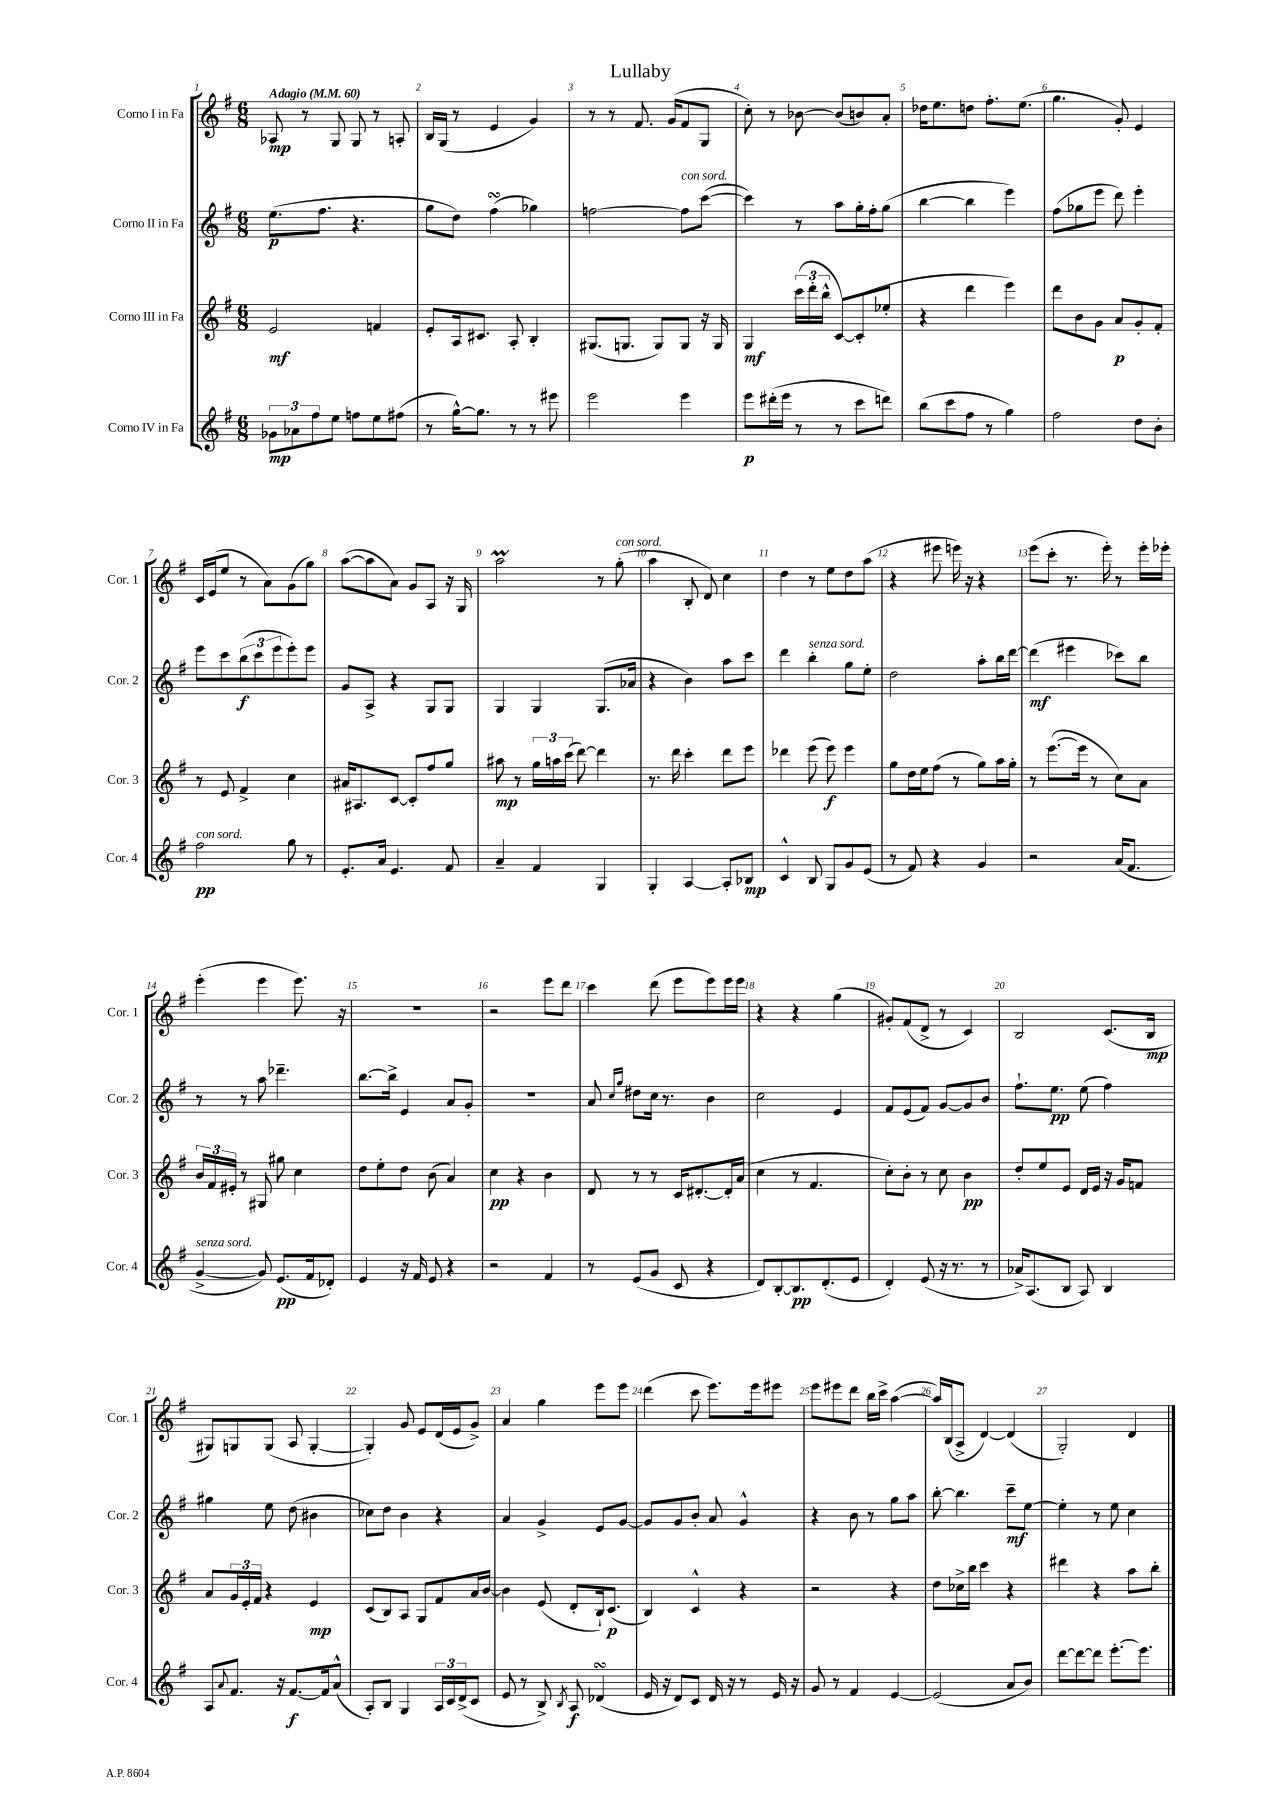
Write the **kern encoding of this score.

**kern	**kern	**kern	**kern
*staff4	*staff3	*staff2	*staff1
*clefG2	*clefG2	*clefG2	*clefG2
*k[f#]	*k[f#]	*k[f#]	*k[f#]
*M6/8	*M6/8	*M6/8	*M6/8
*MM60	*MM60	*MM60	*MM60
12g-	2e	(8.ee	8A-
12a-	.	.	.
.	.	.	8r
12ff#	.	.	.
.	.	8.ff#	.
8ee	.	.	8G
8ff	.	4.r	8G
8ee	4f	.	8r
(8ff#	.	.	8A'
=	=	=	=
8r	8e'	8gg	16B
.	.	.	(16G
[16gg^^)	16A	8dd)	8r
8.gg]	8.c#	.	.
.	.	(4ff#	4e
8r	8A'	.	.
8r	4B'	4gg-)	4g)
8eee#	.	.	.
=	=	=	=
2eee	(8.G#	[2ff	8r
.	.	.	8r
.	8.G	.	.
.	.	.	8.f#
.	8G)	.	.
.	.	.	(16g
4eee	8G	8ff]	8f#
.	16r	([8ccc	8G
.	16G	.	.
=	=	=	=
8eee	4G	4ccc])	8cc')
(16ddd#'	.	.	8r
16eee	.	.	.
8r	(24ccc	8r	[8b-
.	24ddd'	.	.
.	24bb^^	.	.
8r	[8c)	8aa	(8b-]
8ccc	(8c']	16gg'	8b)
.	.	16ff#'	.
8ddd)	8ee-'	(8gg	8a'
=	=	=	=
(8bb	4r	[4bb	16dd-
.	.	.	8.ee
8ccc	.	.	.
8ff#	4ddd	4bb]	8dd
8r	.	.	8.ff#'
4gg)	4eee)	4eee)	.
.	.	.	(8.ee
=	=	=	=
2ff#	8ddd	(8ff#	4.gg
.	8b	8gg-	.
.	8g	8eee	.
.	8a	8ddd)	8g')
8dd	8g'	4eee'	4e
8b'	8f#'	.	.
=	=	=	=
2ff#	8r	8eee	16c
.	.	.	(16e
.	8e	8ccc	8ee
.	4f#^	(12bb	8r
.	.	12ccc	.
.	.	.	8a)
.	.	12eee	.
8gg	4cc	8eee')	(8g
8r	.	8eee	8gg)
=	=	=	=
8.e'	16a#	8g	([8aa
.	8.A#	.	.
.	.	8A^	8aa]
16a	.	.	.
4.e	[8c	4r	8a)
.	8c']	.	8g
.	8ff#	8G	8A
8f#	8gg	8G	16r
.	.	.	16G
=	=	=	=
4a~	8aa#	4G	2aa
.	8r	.	.
4f#	24gg	4G	.
.	24aa	.	.
.	(24ccc	.	.
.	[8ddd)	.	.
4G	4ddd]	(8.G	8r
.	.	.	(8gg'
.	.	16a-	.
=	=	=	=
4G'	8.r	4r	4aa
.	16ddd	.	.
[4A	4ccc'	4b)	8B'
.	.	.	8d)
8A']	8ddd	8aa	4cc
8B-	8eee	8ccc	.
=	=	=	=
4c^^	4ddd-	4ddd	4dd
8B	(8eee	4bb'	8r
8G	8eee)	.	8ee
8g	4eee	8gg	8dd
(8e	.	8ee'	(8aa
=	=	=	=
8r	8gg	2dd	4r
8f#)	16dd	.	.
.	16ee	.	.
4r	(8ff#	.	8eee#
.	8r	.	16eee)
.	.	.	16r
4g	8gg)	8aa'	4r
.	16aa	16bb	.
.	16gg'	[16ddd	.
=	=	=	=
2r	8r	(4ddd]	(8eee
.	([8.eee	.	8ccc'
.	.	4eee#	8.r
.	16eee]	.	.
.	8r	.	.
.	.	.	16eee')
(16a	8cc)	8ccc-)	8r
8.f#	.	.	.
.	8a	8bb	16eee'
.	.	.	16eee-'
=	=	=	=
[4g^	24b	8r	(4eee'
.	24f#	.	.
.	24e#'	.	.
.	8r	8r	.
8g])	8G#	8aa	4eee
(8.e	8gg#	4.ddd-~	.
.	4cc	.	8.eee)
16f#	.	.	.
8d-')	.	.	.
.	.	.	16r
=	=	=	=
4e	8dd	[8.bb	2.r
.	8ee'	.	.
.	.	16bb^]	.
16r	8dd	4e	.
16f#	.	.	.
8e	(8b	.	.
4r	4a)	8a	.
.	.	8g'	.
=	=	=	=
2r	4cc	2.r	2r
.	4r	.	.
4f#	4b	.	8eee
.	.	.	8ddd
=	=	=	=
8r	8d	8a	4ccc
.	.	16qqcc	.
.	.	16qqgg	.
(8e	8r	8dd#	.
8g	8r	16cc	(8ddd
.	.	8.r	.
8c	16c	.	8eee
.	[8.d#'	.	.
4r	.	4b	8eee)
.	16d#']	.	16eee
.	(16a	.	16eee
=	=	=	=
8d)	4cc	2cc	4r
[8B'	.	.	.
8.B]	8r	.	4r
.	4.f#	.	.
(8.d'	.	.	.
.	.	4e	(4gg
8e	.	.	.
=	=	=	=
4d')	8cc')	8f#	8g#')
.	8b'	(8e	(8f#
(8e	8r	8f#)	8d^
16r	8cc	[8g	8r
8.r	.	.	.
.	4b	8g]	4c)
8r	.	8b	.
=	=	=	=
16a-^)	8dd'	8.ff#`	2B
(8.A	.	.	.
.	8ee	.	.
.	.	8.ee	.
8B	8e	.	.
8A)	16d	(8ee	.
.	16e	.	.
4B	16r	4ff#)	(8.c
.	16g	.	.
.	8f	.	.
.	.	.	16B
=	=	=	=
8A	8a	4gg#	8G#)
8qqa	.	.	.
8.f#	24g	.	8G
.	24e'	.	.
.	24f#	.	.
.	4r	8ee	(8G
16r	.	.	.
[8.f#	.	(8dd	8A
.	4e	4b#	[4G'
16f#]	.	.	.
(8a^^	.	.	.
=	=	=	=
8A')	(8c	8cc-)	4G'])
8B	8B)	8dd	.
4G	8A	4b	8g
.	8G	.	8e
24A	8f#	4r	(16d
24c	.	.	.
.	.	.	16e
(24d^	.	.	.
8c	16a	.	8g^)
.	[16b	.	.
=	=	=	=
8e	4b]	4a	4a
8r	.	.	.
8B^)	(8e	4g^	4gg
8qB	.	.	.
8A	8d'	.	.
(4d-	16B`)	8e	8eee
.	(8.c	.	.
.	.	[8g	8eee
=	=	=	=
16e	4B)	8g]	(4ddd
16r	.	.	.
8d)	.	8g	.
8c	4c^^	8b'	8ccc
16d	.	8a	8.eee)
16r	.	.	.
8r	4r	4g^^	.
.	.	.	16eee
16e	.	.	8eee#
16r	.	.	.
=	=	=	=
8g	2r	4r	8eee
8r	.	.	8eee#
4f#	.	8b	8ddd
.	.	8r	16bb
.	.	.	16ccc^
[4e	4r	8gg	([4aa
.	.	8aa	.
=	=	=	=
(2e]	8dd	[8bb'	16aa])
.	.	.	(16B
.	16cc-^	4.bb]	8A^
.	16bb	.	.
.	4ccc	.	[4d)
8a	4r	8ccc~	(4d]
8b)	.	[8ee	.
=	=	=	=
[8ddd	4ddd#	4ee']	2G')
8ddd_	.	.	.
8ddd]	4r	8r	.
[8.eee'	.	8ee	.
.	8aa	4cc	4d
8.eee]	.	.	.
.	8bb'	.	.
==	==	==	==
*-	*-	*-	*-
